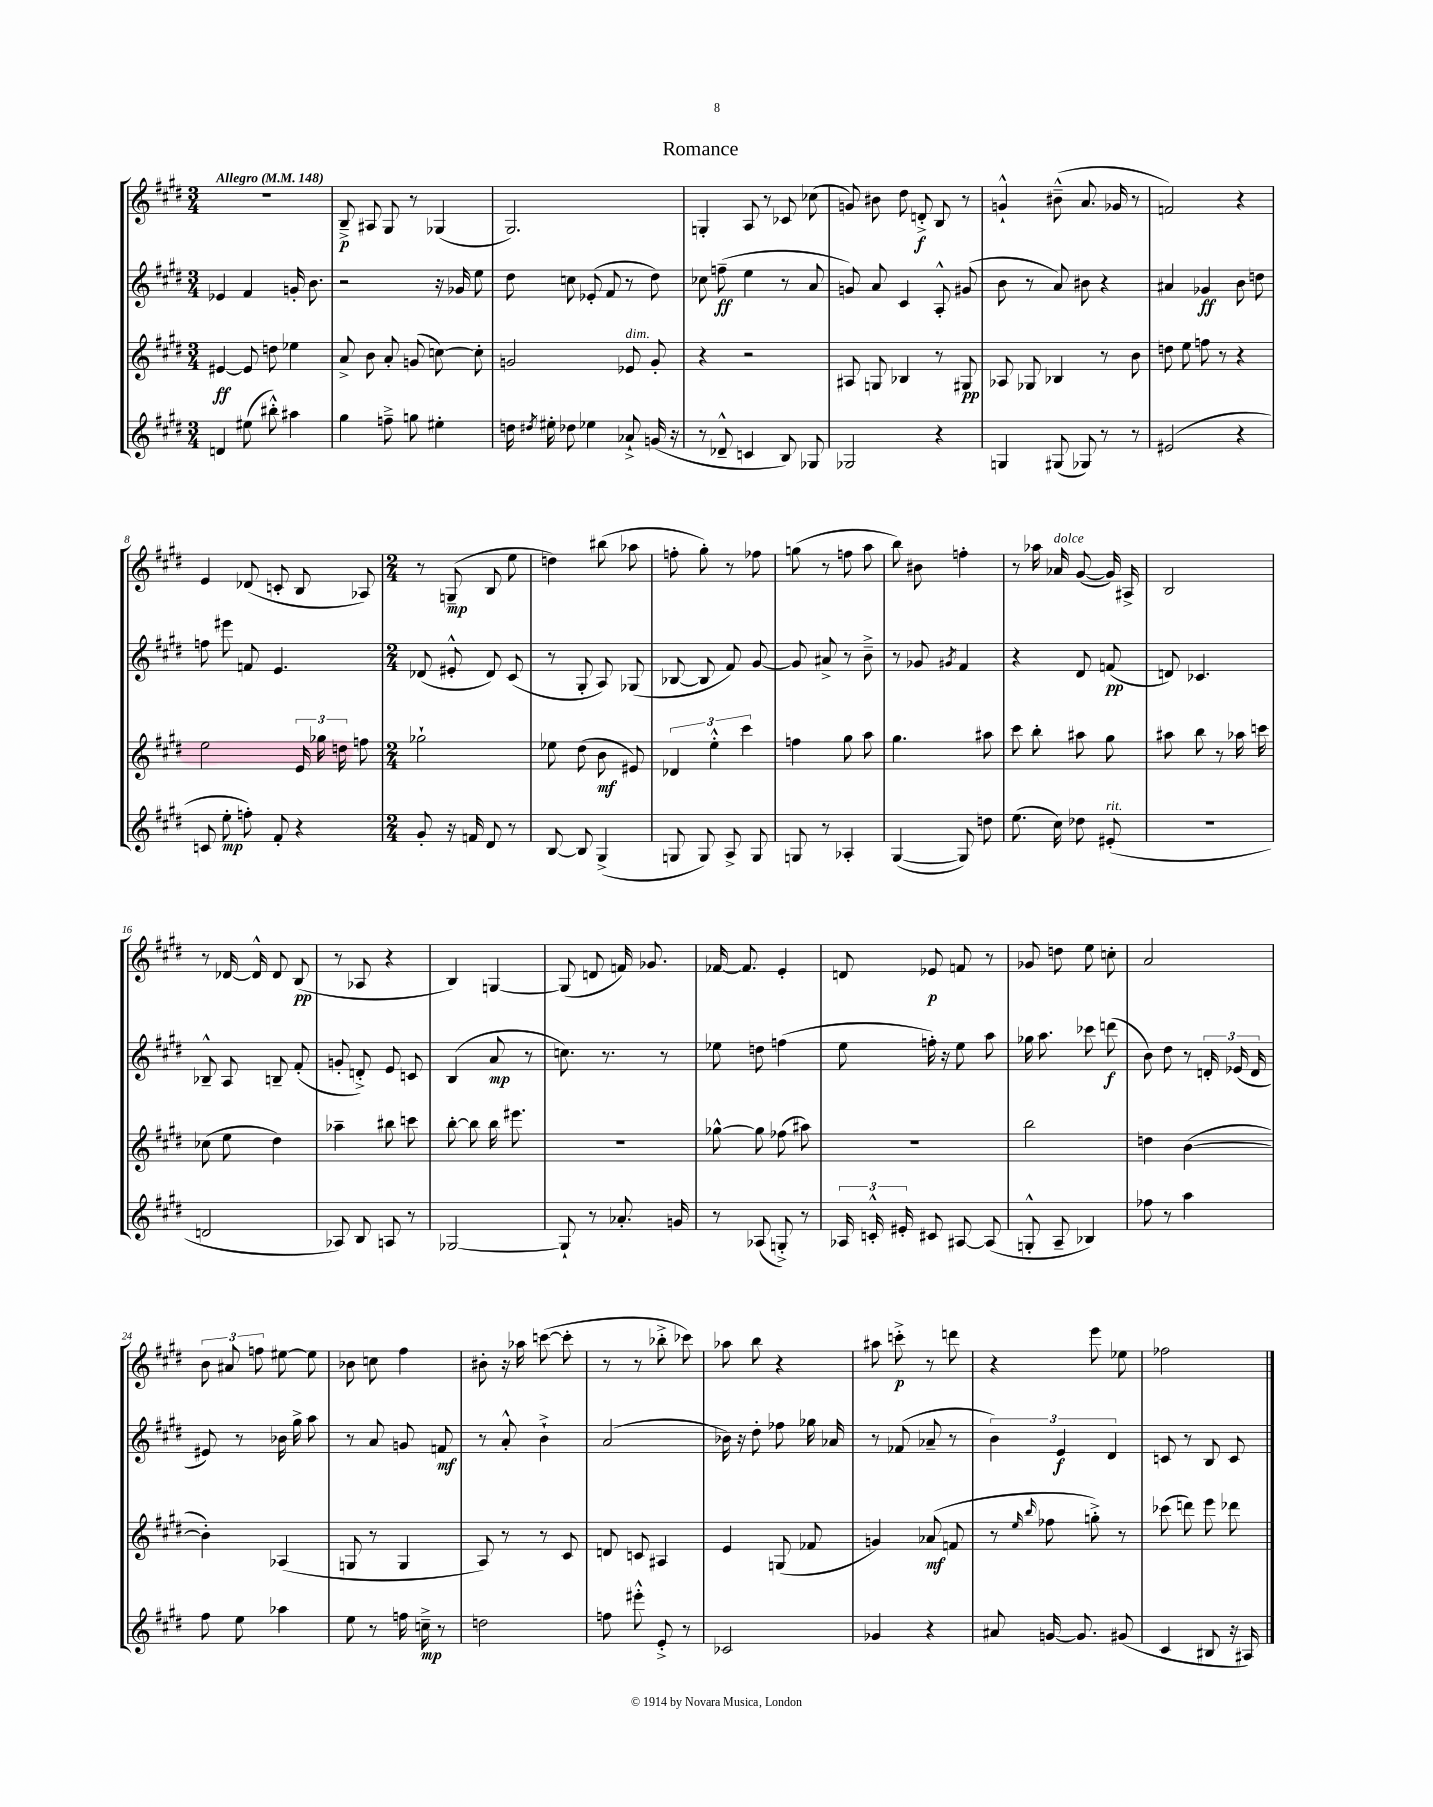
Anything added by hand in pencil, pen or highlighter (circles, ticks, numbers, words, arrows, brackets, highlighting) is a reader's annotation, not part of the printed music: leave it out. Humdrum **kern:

**kern	**kern	**kern	**kern
*staff4	*staff3	*staff2	*staff1
*clefG2	*clefG2	*clefG2	*clefG2
*k[f#c#g#d#]	*k[f#c#g#d#]	*k[f#c#g#d#]	*k[f#c#g#d#]
*M3/4	*M3/4	*M3/4	*M3/4
*MM148	*MM148	*MM148	*MM148
4d/	[4e#/	4e-/	2.r
(8ee#\	8e#/]	4f#/	.
8bb#'^^\)	8dd\	.	.
4aa#\	4ee-\	16g'/	.
.	.	8.b\	.
=	=	=	=
4gg#\	8a^/	2r	8B~^/
.	8b\	.	8A#/
8ff~^\	8a'/	.	8G#/
8gg\	(8g/	.	8r
4ee#'\	[8cc\)	16r	(4G-/
.	.	16g-/	.
.	8cc'\]	8ee\	.
=	=	=	=
16dd\	2g/	8dd#\	2.G#/)
8qdd#/	.	.	.
16ee#'\	.	.	.
8dd-\	.	8cc\	.
4ee-\	.	(8e-'/	.
.	.	8f#/	.
8a-`^/	8e-/	8r	.
(16g/	8g'/	8dd#\)	.
16r	.	.	.
=	=	=	=
8r	4r	8cc-\	4G'/
8d-~^^/	.	(8ff~\	.
4c/	2r	4ee\	8A/
.	.	.	8r
8B/)	.	8r	8c-/
8G-/	.	8a/	(8cc-\
=	=	=	=
2G-/	8A#/	8g/)	8g/)
.	8G/	8a/	8b#\
.	4B-/	4c#/	8dd#\
.	.	.	8d'^/
4r	8r	8A'^^/	8B/
.	8G#/	(8g#/	8r
=	=	=	=
4G/	8A-/	8b\	4g`^^/
.	8G-/	8r	.
(8G#/	4B-/	8a/)	(8b#~^^\
8G-/)	.	8b#\	8.a/
8r	8r	4r	.
.	.	.	16g-/
8r	8b\	.	8r
=	=	=	=
(2e#/	8dd\	4a#/	2f/)
.	8ee\	.	.
.	8ff\	4g-/	.
.	8r	.	.
4r	4r	8b\	4r
.	.	8dd\	.
=	=	=	=
8c/	2ee\	8ff\	4e/
8ee'\	.	8eee#\	.
8ff'\)	.	8f/	(8d-/
8f#'/	.	4.e/	8c'/
4r	24e/	.	8B/
.	24gg-\	.	.
.	24dd\	.	.
.	8ff\	.	8A-/)
=	=	=	=
*M2/4	*M2/4	*M2/4	*M2/4
8g#'/	2gg-`\	(8d-/	8r
16r	.	8e#'^^/	(8G~/
16f/	.	.	.
8d#/	.	8d-/)	8B/
8r	.	(8c#/	8ee\
=	=	=	=
[8B/	8ee-\	8r	4dd\)
8B/]	(8dd#\	8G#'/	.
(4G#^/	8b\	8A/)	(8bb#\
.	8e#/)	(8G-/	8aa-\
=	=	=	=
8G/	6d-/	[8B-/	8ff'\
8G/)	.	8B-/]	8gg#'\)
.	6ee'^^\	.	.
8A^/	.	8f#/)	8r
.	6ccc#\	.	.
8G/	.	[8g#/	8ff-\
=	=	=	=
8G/	4ff\	8g#/]	(8gg\
8r	.	8a#^/	8r
4A-'/	8gg#\	8r	8ff\
.	8aa\	8b~^\	8aa\
=	=	=	=
([4G#/	4.gg#\	8r	8bb\)
.	.	8g-/	8b#\
.	.	8qg#/	.
8G#/])	.	4f#/	4ff'\
8dd\	8aa#\	.	.
=	=	=	=
(8.ee\	8ccc#\	4r	8r
.	8bb'\	.	16aa-\
16cc#\)	.	.	16a-/
8dd-\	8aa#\	8d#/	([8g#/
(8e#'/	8gg#\	(8f/	16g#/])
.	.	.	16A#^/
=	=	=	=
2r	8aa#\	8d/)	2B/
.	8bb\	4.c-/	.
.	8r	.	.
.	16aa-\	.	.
.	16ccc\	.	.
=	=	=	=
2d/	(8cc-\	8B-~^^/	8r
.	8ee\	8A/	[16d-/
.	.	.	16d-^^/]
.	4dd#\)	8B~/	8d-/
.	.	(8f#'/	(8B/
=	=	=	=
8A-/)	4aa-~\	8g'/	8r
8B/	.	8d'^/)	8A-/
8A/	8bb#\	8e/	4r
8r	8ccc\	8c/	.
=	=	=	=
[2G-/	[8bb'\	(4B/	4B/)
.	8bb\]	.	.
.	16bb\	8a/	[4G/
.	8.eee#\	.	.
.	.	8r	.
=	=	=	=
8G-`/]	2r	8.cc\)	(8G/]
8r	.	.	8d/
.	.	8.r	.
8.a-'/	.	.	16f/)
.	.	.	8.g-/
.	.	8r	.
16g/	.	.	.
=	=	=	=
8r	[8gg-^^\	8ee-\	[16f-/
.	.	.	8.f-/]
(8A-/	8gg-\]	8dd\	.
8G'^/)	(8ff-\	(4ff\	4e'/
8r	8aa#\)	.	.
=	=	=	=
24A-/	2r	8ee\	8d/
24c'^^/	.	.	.
24e#'/	.	.	.
8c#/	.	16ff'\)	8e-/
.	.	16r	.
[8A#/	.	8ee\	8f/
(8A#/]	.	8aa\	8r
=	=	=	=
8G'^^/	2bb\	16gg-\	8g-/
.	.	8.aa\	.
8A~/	.	.	8dd\
4B-/)	.	8ccc-\	8ee\
.	.	(8ddd\	8cc'\
=	=	=	=
8ff-\	4dd\	8b\)	2a/
8r	.	8dd#\	.
4aa\	([4b\	8r	.
.	.	24d'/	.
.	.	(24e-/	.
.	.	24d/	.
=	=	=	=
8ff#\	4b'\])	8e#/)	12b\
.	.	.	12a#/
8ee\	.	8r	.
.	.	.	12ff\
4aa-\	(4A-/	16b-\	[8ee#\
.	.	16gg#^\	.
.	.	8aa\	8ee#\]
=	=	=	=
8ee\	8G/	8r	8b-\
8r	8r	8a/	8cc\
16ff\	4G/	8g/	4ff#\
16cc~^\	.	.	.
8r	.	8f/	.
=	=	=	=
2dd\	8A/)	8r	8b#'\
.	8r	8a'^^/	16r
.	.	.	16aa-\
.	8r	4b`^\	([8ccc\
.	8c#/	.	8ccc'\]
=	=	=	=
8ff\	8d/	(2a/	8r
8eee#'^^\	8c/	.	8r
8e'^/	4A#/	.	8bb-'^\
8r	.	.	8ccc-\)
=	=	=	=
2c-/	4e/	16b-\)	8aa-\
.	.	16r	.
.	.	8dd#'\	8bb\
.	(8G/	8ff-\	4r
.	8f-/	16gg-\	.
.	.	16a-/	.
=	=	=	=
4g-/	4g/)	8r	8aa#\
.	.	(8f-/	8ccc'^\
4r	(8a-/	8a-~/	8r
.	8f/	8r	8ddd\
=	=	=	=
8a#/	8r	6b\)	4r
.	16qqee/	.	.
.	16qqbb/	.	.
[16g/	8ff-\	.	.
.	.	6e/	.
8.g/]	.	.	.
.	8gg'^\)	.	8eee\
.	.	6d#/	.
(8g#/	8r	.	8ee-\
=	=	=	=
4c#/	(8ccc-\	8c/	2ff-\
.	8ddd\)	8r	.
8B#/	8eee\	8B/	.
16r	8ddd-\	8c/	.
16A#/)	.	.	.
==	==	==	==
*-	*-	*-	*-
